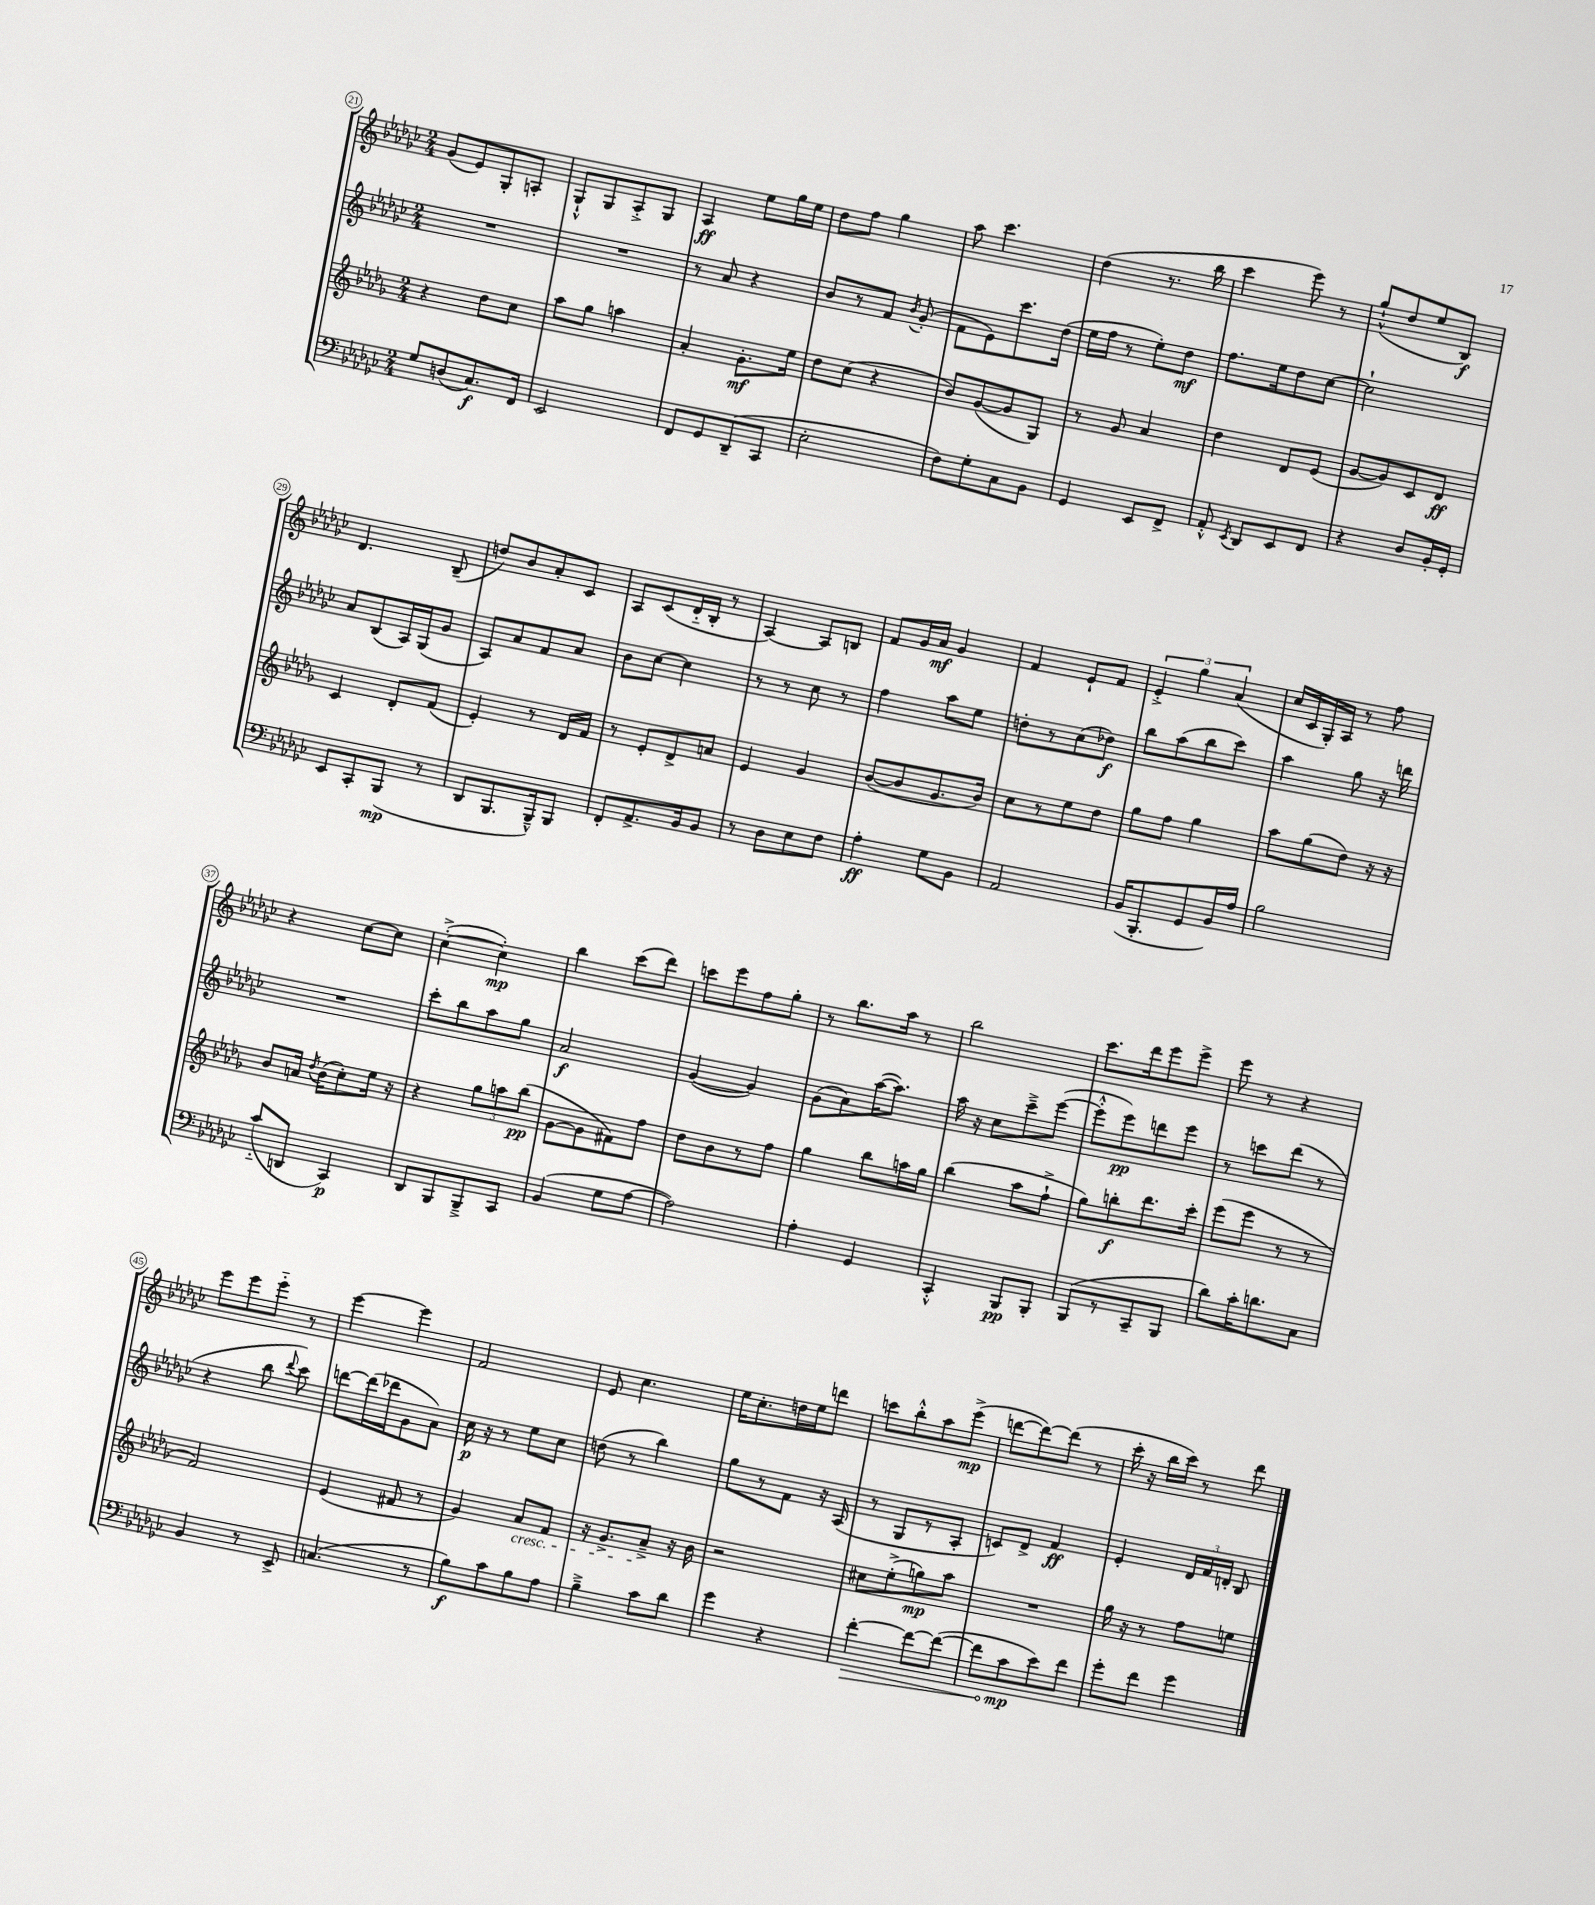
<<
\new StaffGroup <<
\new Staff = "s0" {
    \clef treble \key ges \major \numericTimeSignature \time 2/4
    \autoBeamOff ges'8[( ees'8) ges8-. a8]-. |
    ges8[-!-^ ges8 aes8-.-> ges8] |
    aes4\ff ees''8[ ges''16 ees''16] |
    des''8[ f''8] ges''4 |
    aes''8 ces'''4. |
    des''4( r8. bes''16 |
    ces'''4 ees'''8) r8 |
    ges''8[-!-^( des''8 ees''8 bes8]\f) |
    des'4. bes8--( |
    d''8[) bes'8 aes'8-. ces'8] |
    aes8[ ces'8( des'16-_ bes16]-. r8 |
    aes4~) aes8[ b8] |
    f'8[ ges'16 aes'16]\mf ges'4 |
    f'4 ees'8[-! f'8] |
    \tuplet 3/2 { ees'4-.-> ges''4 aes'4( } |
    ces''16[ ces'16 ges16-.) aes16] r8 f''8 |
    r4 ces''8[~ ces''8] |
    ces''4~-.->( ces''4-.\mp) |
    bes''4 ces'''8[( des'''8]) |
    c'''8[ ees'''8 f''8 ges''8]-. |
    r8 bes''8.[ aes''16] r8 |
    bes''2 |
    ces'''8.[ des'''16 ees'''8 ees'''8]-> |
    ees'''8 r8 r4 |
    ees'''8[ ees'''8 ees'''8]-_ r8 |
    ees'''4~ ees'''4 |
    f'2 |
    ees'8 ces''4. |
    ees''16[ ces''8.-. d''16 ees''16 d'''8] |
    c'''8[ bes''8-.-^ aes''8 ees'''8]->\mp( |
    d'''8[~ d'''8~) d'''8]( r8 |
    ces'''16-. r16 bes''16[ ces'''16]) r8 des'''8 \bar "|." |
}
\new Staff = "s1" {
    \clef treble \key ges \major \numericTimeSignature \time 2/4
    \autoBeamOff R2 |
    R2 |
    r8 aes'8 r4 |
    bes'8[ r8 f'8] \acciaccatura { bes'8 } ges'8-.( |
    f'8[ ees'8) ces'''8. des''16]( |
    ees''16[ f''16] r8 ees''8[-.) des''8]\mf |
    f''8.[ ees''16 des''8 ces''8]~ |
    ces''2-! |
    aes'8[ bes8( aes16) ges16( ges'8] |
    aes8[) aes'8 f'8 aes'8] |
    bes'8[ ces''8]~ ces''4 |
    r8 r8 ces''8 r8 |
    f''4 aes''8[ ees''8] |
    d''8[-. r8 ces''8( des''8]\f) |
    bes''8[ aes''8( bes''8 ces'''8]) |
    aes''4 ges''8 r16 d'''16 |
    R2 |
    ces'''8[-. bes''8 aes''8 ges''8] |
    aes'2\f |
    ges'4~( ges'4) |
    ges'8[( aes'8) aes''16~( aes''8.]) |
    aes''16 r16 ces''8[ ces'''8---> ees'''8]~( |
    ees'''8[-.-^ ees'''8\pp) d'''8 ees'''8] |
    r8 c'''8[ des'''8]( r8 |
    r4 bes''8 \appoggiatura { des'''8 } ces'''8) |
    d'''8[~ d'''16( des'''16 ges'8 aes'8]) |
    ces''16\p r16 r8 ees''8[ ces''8] |
    d''8( r8 bes''4) |
    ges''8[ r8 f'8] r16 aes16( |
    r8 ges8[ r8 aes8]-. |
    c'8[) des'8]-> f'4\ff |
    ees'4-. \tuplet 3/2 { des'16[ f'16 d'16]-. } bes8 \bar "|." |
}
\new Staff = "s2" {
    \clef treble \key des \major \numericTimeSignature \time 2/4
    \autoBeamOff r4 des''8[ c''8] |
    aes''8[ ges''8] a''4 |
    aes'4-. ges'8.[-.\mf ees''16] |
    des''8[ c''8]( r4 |
    bes'8[) ges'8~( ges'8 ges8]) |
    r8 ges'8 aes'4 |
    des''4 des'8[ ees'8]( |
    ges'8[~ ges'8) c'8 des'8]\ff |
    c'4 des'8[-. f'8]( |
    ees'4-.) r8 des'16[ f'16] |
    r8 ees'8[-. des'8-> a'8] |
    ees'4 ges'4 |
    bes'8[~( bes'8 ges'8. bes'16]) |
    c''8[ r8 ees''8 des''8] |
    ges''8[ f''8] ges''4 |
    aes''8[ ges''8( des''8]) r16 r16 |
    bes'8[ a'16] \acciaccatura { des''8 } bes'16[( c''8-.) ees''16] r16 |
    r4 \tuplet 3/2 { ges''8[ a''8 bes''8]\pp( } |
    ges'8[~ ges'8 fis'8) f''8] |
    des''8[ bes'8 r8 f''8] |
    ges''4 bes''8[ a''16 ges''16] |
    bes''4( aes''8[ f''8]-!-> |
    ges''8[) b''8-.\f des'''8. c'''16]-. |
    ees'''8[( ees'''8] r8 r8 |
    f'2) |
    ees'4( fis'8 r8 |
    ges'4) aes'8[\cresc f'8] |
    r16 ges'8.[-> aes'8]--->\! r16 bes'16 |
    r2 |
    cis''8[ ees''8-.->( g''8\mp) aes''8] |
    R2 |
    ges''16 r16 r8 f''8[ e''8] \bar "|." |
}
\new Staff = "s3" {
    \clef bass \key ges \major \numericTimeSignature \time 2/4
    \autoBeamOff ges8[ d8( ces8.\f) f,16] |
    ees,2 |
    f,8[ ges,8 des,8--( ces,8] |
    ees2-. |
    f8[) ges8-. ces8 bes,8] |
    ges,4 ees,8[ f,8]-> |
    aes,8-.-^ \acciaccatura { ees,8 } des,8[ ees,8 f,8] |
    r4 des8[ bes,16-. ges,16]-. |
    ees,8[ ces,8-. bes,,8]\mp( r8 |
    des,8[ bes,,8. bes,,16---^) bes,,8] |
    f,8[-. aes,8.-> bes,16 bes,8] |
    r8 des8[ ees8 f8] |
    aes4-.\ff ges8[ bes,8] |
    aes,2 |
    bes,16[( bes,,8.-. ges,8 bes,16) aes16] |
    bes2 |
    ces'8[-_( d,8] ces,4\p) |
    des,8[ bes,,8 bes,,8---> ces,8] |
    bes,4( ges8[ aes8]~ |
    aes2) |
    aes4-. ges,4 |
    ces,4-.-^ bes,,8[\pp bes,,8]-. |
    bes,,8[( r8 ces,8-- bes,,8] |
    des'8[) ces'16-. d'8. ces8] |
    bes,4 r8 ees,8-> |
    c4.( r8 |
    bes8[\f) ces'8 bes8 aes8] |
    bes4---> ces'8[ des'8] |
    ges'4 r4 |
    \once \override Hairpin.circled-tip = ##t f'4~-.\> f'8[~ f'8]~( |
    f'8[ ces'8\mp\! ees'8) f'8] |
    ges'8[-. f'8] ges'4 \bar "|." |
}
>>
>>
\layout { \context { \Score currentBarNumber = #21 \override BarNumber.stencil = #(make-stencil-circler 0.1 0.3 ly:text-interface::print) } }
